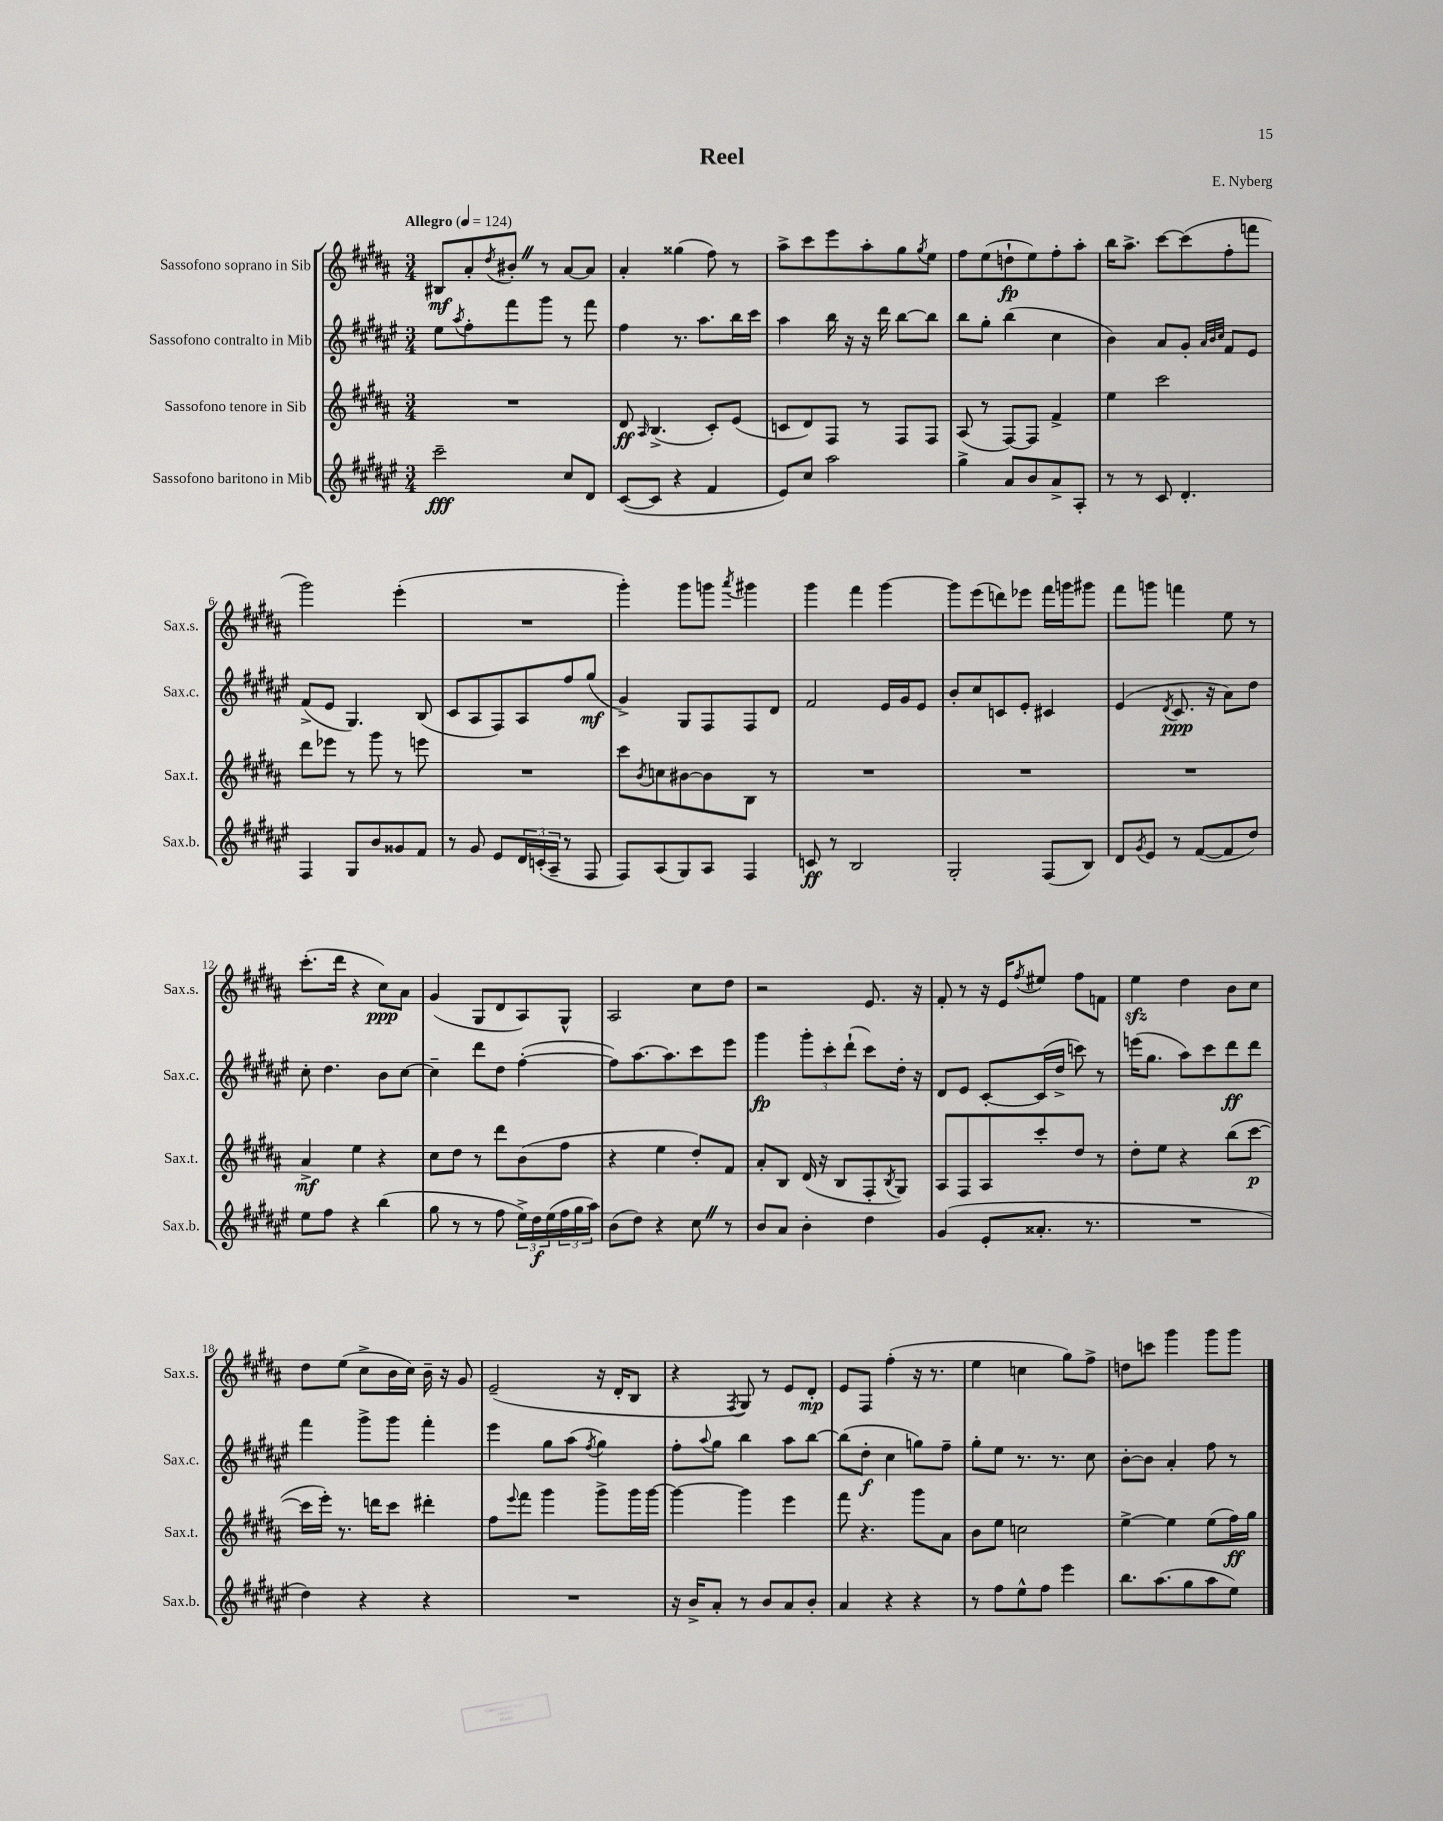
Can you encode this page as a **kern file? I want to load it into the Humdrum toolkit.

**kern	**kern	**kern	**kern
*staff4	*staff3	*staff2	*staff1
*clefG2	*clefG2	*clefG2	*clefG2
*k[f#c#g#d#a#e#]	*k[f#c#g#d#a#]	*k[f#c#g#d#a#e#]	*k[f#c#g#d#a#]
*M3/4	*M3/4	*M3/4	*M3/4
*MM124	*MM124	*MM124	*MM124
2ccc#~	2.r	8ee#	8B#
.	.	8qaa#	.
.	.	8ff#'	8a#'
.	.	.	8qdd#
.	.	8fff#	8b#'
.	.	8ggg#	8r
8cc#	.	8r	[8a#
8d#	.	8fff#	8a#]
=	=	=	=
([8c#	8d#	4ff#	4a#'
.	16qqA#	.	.
8c#]	(4.B^	.	.
4r	.	8.r	(4gg##
.	.	8.aa#	.
4f#	8c#')	.	8ff#)
.	(8e	16bb	8r
.	.	16ccc#	.
=	=	=	=
8e#)	8c	4aa#	8aa#^
8cc#	8d#)	.	8ccc#
2aa#	8F#	16bb	8eee
.	.	16r	.
.	8r	16r	8aa#'
.	.	16ddd#	.
.	8F#	[8bb	8gg#
.	.	.	8qgg#
.	8F#	8bb]	8ee
=	=	=	=
4gg#^	(8A#	8bb	8ff#
.	8r	8gg#'	(8ee
8a#	[8F#)	(4bb	8dd`
8b	8F#]	.	8ee)
8a#^	4f#^	4cc#	8ff#'
8A#'	.	.	8aa#'
=	=	=	=
8r	4ee	4b)	16bb
.	.	.	8.aa#^
8r	.	.	.
8c#	2ccc#	8a#	[8ccc#
4.d#'	.	8g#'	(8ccc#]
.	.	32qqa#	.
.	.	32qqb	.
.	.	32qqcc#	.
.	.	8f#	8ff#'
.	.	8e#	8fff
=	=	=	=
4F#	8ddd#	(8f#^	2ggg#)
.	8eee-	8e#	.
8G#	8r	4.G#)	.
8b	8ggg#	.	.
8g##	8r	.	(4eee'
8f#	8eee	(8B	.
=	=	=	=
8r	2.r	8c#	2.r
8g#	.	8A#	.
8e#	.	8F#)	.
24d#	.	8A#	.
(24c'	.	.	.
24A#~	.	.	.
8r	.	8ff#	.
8F#	.	(8gg#	.
=	=	=	=
8F#)	8ccc#	4g#^)	4ggg#')
.	8qb	.	.
(8A#	8cc	.	.
8G#)	[8b#	8G#	8ggg#
8A#	8b#]	8F#	8ggg
.	.	.	8qaaa#
4F#	8B	8F#	4ggg#
.	8r	8d#	.
=	=	=	=
8c	2.r	2f#	4ggg#
8r	.	.	.
2B	.	.	4fff#
.	.	16e#	[4ggg#
.	.	16g#	.
.	.	8e#	.
=	=	=	=
2G#'	2.r	8b'	8ggg#]
.	.	8cc#	(8eee
.	.	8c	8ddd)
.	.	8e#'	8eee-
(8F#	.	4c#	16fff#
.	.	.	16ggg
8B)	.	.	8ggg#
=	=	=	=
8d#	2.r	(4e#	8fff#
8qg#	.	.	.
8e#	.	.	8ggg
.	.	8qd#	.
8r	.	8.c#	4fff
([8f#	.	.	.
.	.	16r	.
8f#]	.	8a#)	8ee
8dd#)	.	8dd#	8r
=	=	=	=
8ee#	4a#^	8cc#'	(8.ccc#'
8ff#	.	4.dd#	.
.	.	.	16ddd#
4r	4ee	.	4r
(4bb	4r	8b	8cc#)
.	.	[8cc#	8a#
=	=	=	=
8gg#	8cc#	4cc#~]	(4g#
8r	8dd#	.	.
8r	8r	8ddd#	8G#
8ff#	8ddd#	8dd#	8d#
24ee#^)	(8b	([4ff#'	8A#)
24dd#	.	.	.
(24ee#	.	.	.
24ff#	8ff#	.	8G#^^
24gg#	.	.	.
24aa#)	.	.	.
=	=	=	=
(8b	4r	8ff#])	2A#
8dd#)	.	[8.aa#	.
4r	4ee	.	.
.	.	8.aa#]	.
8cc#	8dd#')	8ccc#	8cc#
8r	8f#	8eee#	8dd#
=	=	=	=
8b	8a#'	4ggg#	2r
8a#	8B	.	.
4b'	(16d#	12ggg#'	.
.	16r	.	.
.	.	12ccc#'	.
.	8B	.	.
.	.	(12ddd#`	.
4dd#	8F#'	8ccc#)	8.e
.	8qB	.	.
.	8G#)	16dd#'	.
.	.	16r	16r
=	=	=	=
(4g#	8A#	8d#	8f#'
.	8F#	8e#	8r
8e#'	8A#	[8c#'	16r
.	.	.	16e
.	.	.	8qff#
8.a##'	8ccc#'	(16c#]	8ee#
.	.	16dd#^	.
.	8dd#	8ccc)	8ff#
8.r	.	.	.
.	8r	8r	8f
=	=	=	=
2.r	8dd#'	(16eee	4ee
.	.	8.gg#	.
.	8ee	.	.
.	4r	8aa#)	4dd#
.	.	8ccc#	.
.	(8bb	8ddd#	8b
.	[8ccc#	8ddd#	8cc#
=	=	=	=
4dd#)	16ccc#]	4fff#	8dd#
.	16eee')	.	.
.	8.r	.	(8ee
4r	.	8ggg#^	8cc#^
.	16ddd	.	.
.	8ccc#	8ggg#	16b
.	.	.	16cc#)
4r	4ddd#'	4fff#'	16b~
.	.	.	16r
.	.	.	8g#
=	=	=	=
2.r	8ff#	4eee#	(2e~
.	8qqeee	.	.
.	8fff#	.	.
.	4ggg#	8gg#	.
.	.	(8aa#	.
.	.	8qff#	.
.	8ggg#^	4gg#)	16r
.	.	.	16d#'
.	16ggg#	.	8B
.	[16ggg#	.	.
=	=	=	=
16r	4ggg#_	8ff#'	4r
16b^	.	.	.
.	.	8qqaa#	.
8a#'	.	8gg#	.
.	.	.	8qF#
8r	4ggg#]	4bb	8G#)
8b	.	.	8r
8a#	4eee	8aa#	8e
8b'	.	[8bb	8d#'
=	=	=	=
4a#	8fff#	(8bb]	8e
.	4.r	8dd#'	8F#
4r	.	4cc#	(4ff#'
4r	8ggg#	8gg)	16r
.	.	.	8.r
.	8a#	8ff#~	.
=	=	=	=
8r	8b	8gg#'	4ee
8ff#	8ee	8ee#	.
8ee#^^	2cc	8.r	4cc
8ff#	.	.	.
.	.	8.r	.
4eee#	.	.	8gg#)
.	.	8cc#	8ff#^
=	=	=	=
8.bb	[4ee^	[8b'	8dd
.	.	8b]	8ccc
(8.aa#	.	.	.
.	4ee]	4a#'	4ggg#
8gg#	.	.	.
8aa#	(8ee	8ff#	8ggg#
8ee#)	16ff#)	8r	8ggg#
.	16gg#	.	.
==	==	==	==
*-	*-	*-	*-
